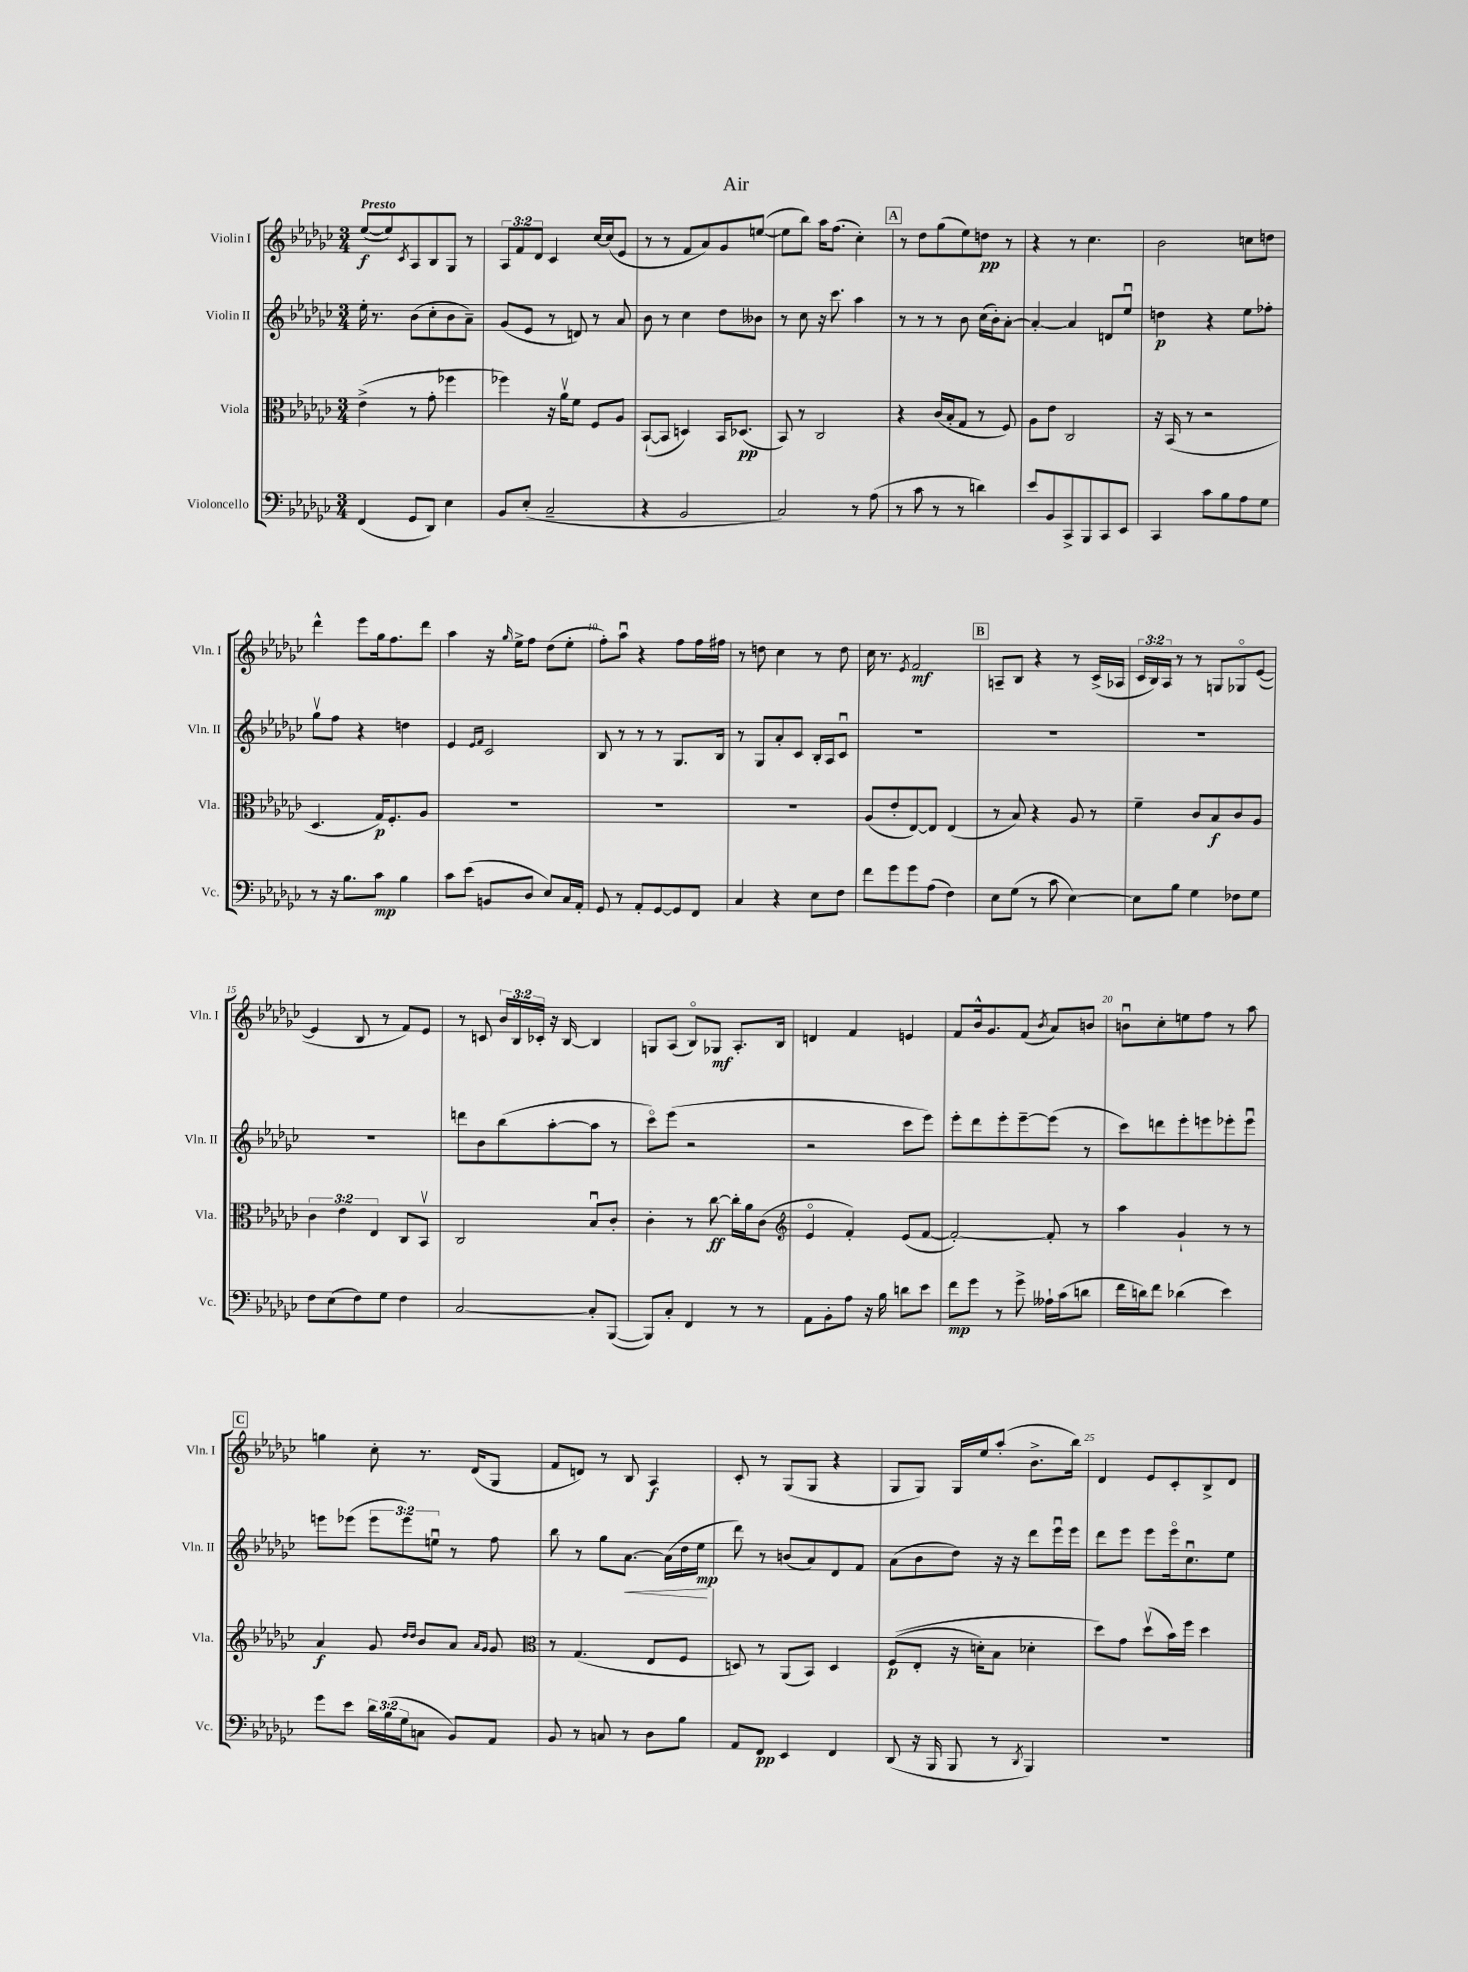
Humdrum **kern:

**kern	**kern	**kern	**kern
*staff4	*staff3	*staff2	*staff1
*clefF4	*clefC3	*clefG2	*clefG2
*k[b-e-a-d-g-c-]	*k[b-e-a-d-g-c-]	*k[b-e-a-d-g-c-]	*k[b-e-a-d-g-c-]
*M3/4	*M3/4	*M3/4	*M3/4
(4FF	(4e-^	16ee-'	([8ee-
.	.	8.r	.
.	.	.	8ee-])
.	.	.	8qc-
8GG-	8r	(8b-	8A-
8DD-)	8g-'	8cc-'	8B-
4E-	4ff-	8b-	8G-
.	.	8a-~)	8r
=	=	=	=
8BB-	4ff-)	(8g-	12A-
.	.	.	12f
(8E-'	.	8e-	.
.	.	.	12d-
2C-~	16r	8r	4c-
.	16a-v	.	.
.	8f	8d)	.
.	8F	8r	[16cc-
.	.	.	(16cc-]
.	8A-	8a-	8e-
=	=	=	=
4r	([8BB-`	8b-	8r
.	8BB-]	8r	8r
2BB-	4D)	4cc-	8f
.	.	.	8a-)
.	16BB-	8dd-	8g-
.	(8.D-	.	.
.	.	8b--	([8ee
=	=	=	=
2C-)	8BB-)	8r	8ee]
.	8r	8cc-	8bb-)
.	2C-	16r	16aa-
.	.	8.ccc-	(8.ff
8r	.	4aa-	4cc-')
(8A-	.	.	.
=	=	=	=
8r	4r	8r	8r
8c-	.	8r	8dd-
8r	(16c-	8r	(8gg-
.	16B-'	.	.
8r	8G-	8b-	8ee-)
4d)	8r	(16cc-	8dd
.	.	16b-')	.
.	8F)	[8a-'	8r
=	=	=	=
8e-	8A-	4a-'_	4r
8BB-	8e-	.	.
8CC-^	2C-	4a-]	8r
8BBB-	.	.	4.cc-
8CC-	.	8d	.
8EE-	.	8ee-u	.
=	=	=	=
4CC-	16r	4dd	2b-
.	(16BB-	.	.
.	8r	.	.
8c-	2r	4r	.
8B-	.	.	.
8A-	.	8ee-	8cc
8G-	.	8ff-'	8dd
=	=	=	=
8r	4.D-	8gg-v	4ddd-^^
16r	.	8ff	.
8.B-	.	.	.
.	.	4r	8eee-
8c-	16G-)	.	16gg-
.	8.F'	.	8.ff
4B-	.	4dd	.
.	8A-	.	8ddd-
=	=	=	=
8c-	2.r	4e-	4aa-
(8e-	.	.	.
.	.	16qqe-	.
.	.	16qqf	.
8BB	.	2c-	16r
.	.	.	16qqgg-
.	.	.	16ee-^
8D-	.	.	8ff
8E-)	.	.	(8dd-
16C-	.	.	8ee-'
16AA-'	.	.	.
=	=	=	=
8GG-	2.r	8B-	8ff')
8r	.	8r	8aa-u
8AA-'	.	8r	4r
[8GG-	.	8r	.
8GG-]	.	8.G-	8ff
8FF	.	.	16ff
.	.	16B-	16ff#
=	=	=	=
4C-	2.r	8r	8r
.	.	8G-	8dd
4r	.	8a-'	4cc-
.	.	8c-	.
8E-	.	16B-'	8r
.	.	16A-	.
8F	.	8c-u	8dd
=	=	=	=
8f	(8A-	2.r	16cc-
.	.	.	8.r
8g-	8e-'	.	.
.	.	.	8qe-
8g-	[8E-)	.	2f
(8A-	8E-]	.	.
4F)	(4E-	.	.
=	=	=	=
8E-	8r	2.r	8A~
(8G-	8B-)	.	8B-
8r	4r	.	4r
8c-	.	.	.
[4E-)	8A-	.	8r
.	8r	.	(16c-^
.	.	.	16A-
=	=	=	=
8E-]	4f~	2.r	24c-
.	.	.	24B-)
.	.	.	24A-
8B-	.	.	8r
4G-	8c-	.	8r
.	8B-	.	8G
8F-	8c-	.	8G-o
8G-	8A-	.	([8e-
=	=	=	=
8F	6c-	2.r	4e-]
(8E-	.	.	.
.	6e-	.	.
8F)	.	.	8B-
.	6E-	.	.
8G-	.	.	8r
4F	8C-	.	8f)
.	8BB-v	.	8e-
=	=	=	=
[2C-	2C-	8ddd	8r
.	.	8b-	8c
.	.	(8bb-	24b-
.	.	.	24B-
.	.	.	24c-'
.	.	[8aa-'	16r
.	.	.	[16B-
8C-']	8B-u	8aa-]	4B-]
([8BBB-	8c-'	8r	.
=	=	=	=
8BBB-])	4c-'	8ccc-o)	8G
8C-'	.	(8eee-	(8A-
4FF	8r	2r	8B-o)
.	[8cc-	.	8G-
8r	16cc-']	.	8.A-'
.	16a-	.	.
8r	(8c-	.	.
.	.	.	16B-
=	=	=	=
*	*clefG2	*	*
8AA-	4e-o	2r	4d
8BB-'	.	.	.
8A-	4f')	.	4f
16r	.	.	.
16B-	.	.	.
8d	(8e-	8ccc-	4e
8e-	[8f	8eee-)	.
=	=	=	=
8f	2f'_)	8eee-'	8f
8g-	.	8ddd-	16b-^^
.	.	.	8.g-
8r	.	8eee-'	.
8g-^	.	[8eee-~	(8f
.	.	.	8qb-
16A--`	8f']	(8eee-]	8a-)
(16c-	.	.	.
8d	8r	8r	8b
=	=	=	=
16f	4aa-	8ccc-)	8bu
16d)	.	.	.
8f	.	8ddd	8cc-'
(4d-	4g-`	8eee-'	8ee
.	.	8eee	8ff
4e-)	8r	8eee-'	8r
.	8r	8eee-u	8aa-
=	=	=	=
8g-	4a-	8eee	4gg
8e-	.	(8eee-	.
24d-	8g-	12eee-	8cc-'
(24B-	.	.	.
24G-	.	12eee-)	.
.	16qqdd-	.	.
.	16qqdd-	.	.
8C	8b-	.	8.r
.	.	12eeu	.
8BB-)	8a-	8r	.
.	.	.	(16d-
.	16qqa-	.	.
.	16qqg-	.	.
8AA-	8g-	8ff	8G-
=	=	=	=
*	*clefC3	*	*
8BB-	8r	8bb-	8f
8r	(4.G-	8r	8d)
8C	.	8gg-	8r
8r	.	[8.a-	8B-
8D-	8E-	.	4A-
.	.	(16a-]	.
8B-	8F	16dd-	.
.	.	16ee-	.
=	=	=	=
8AA-	8D)	8ddd-)	8c-'
8FF	8r	8r	8r
4EE-	(8AA-	(8b	(8G-
.	8BB-)	8a-)	8G-
4FF	4D	8d-	4r
.	.	8f	.
=	=	=	=
(8DD-	&((8F	(8a-	8G-
16r	8E-'	8b-	8G-)
16BBB-	.	.	.
8BBB-	16r	8dd-)	16G-
.	16d')	.	16ee-
8r	8B-	16r	(8aa-'
.	.	16r	.
8qDD-	.	.	.
4BBB-)	4d-'	8ddd-	8.b-^
.	.	16eee-u	.
.	.	16eee-	16bb-)
=	=	=	=
2.r	8dd-&)	8ddd-	4d-
.	8g-	8eee-	.
.	(8dd-v	8eee-	8e-
.	16b-)	16eee-o	8c-'
.	16ff	8.cc-u	.
.	4dd-	.	8B-^
.	.	8ee-	8d-
==	==	==	==
*-	*-	*-	*-
